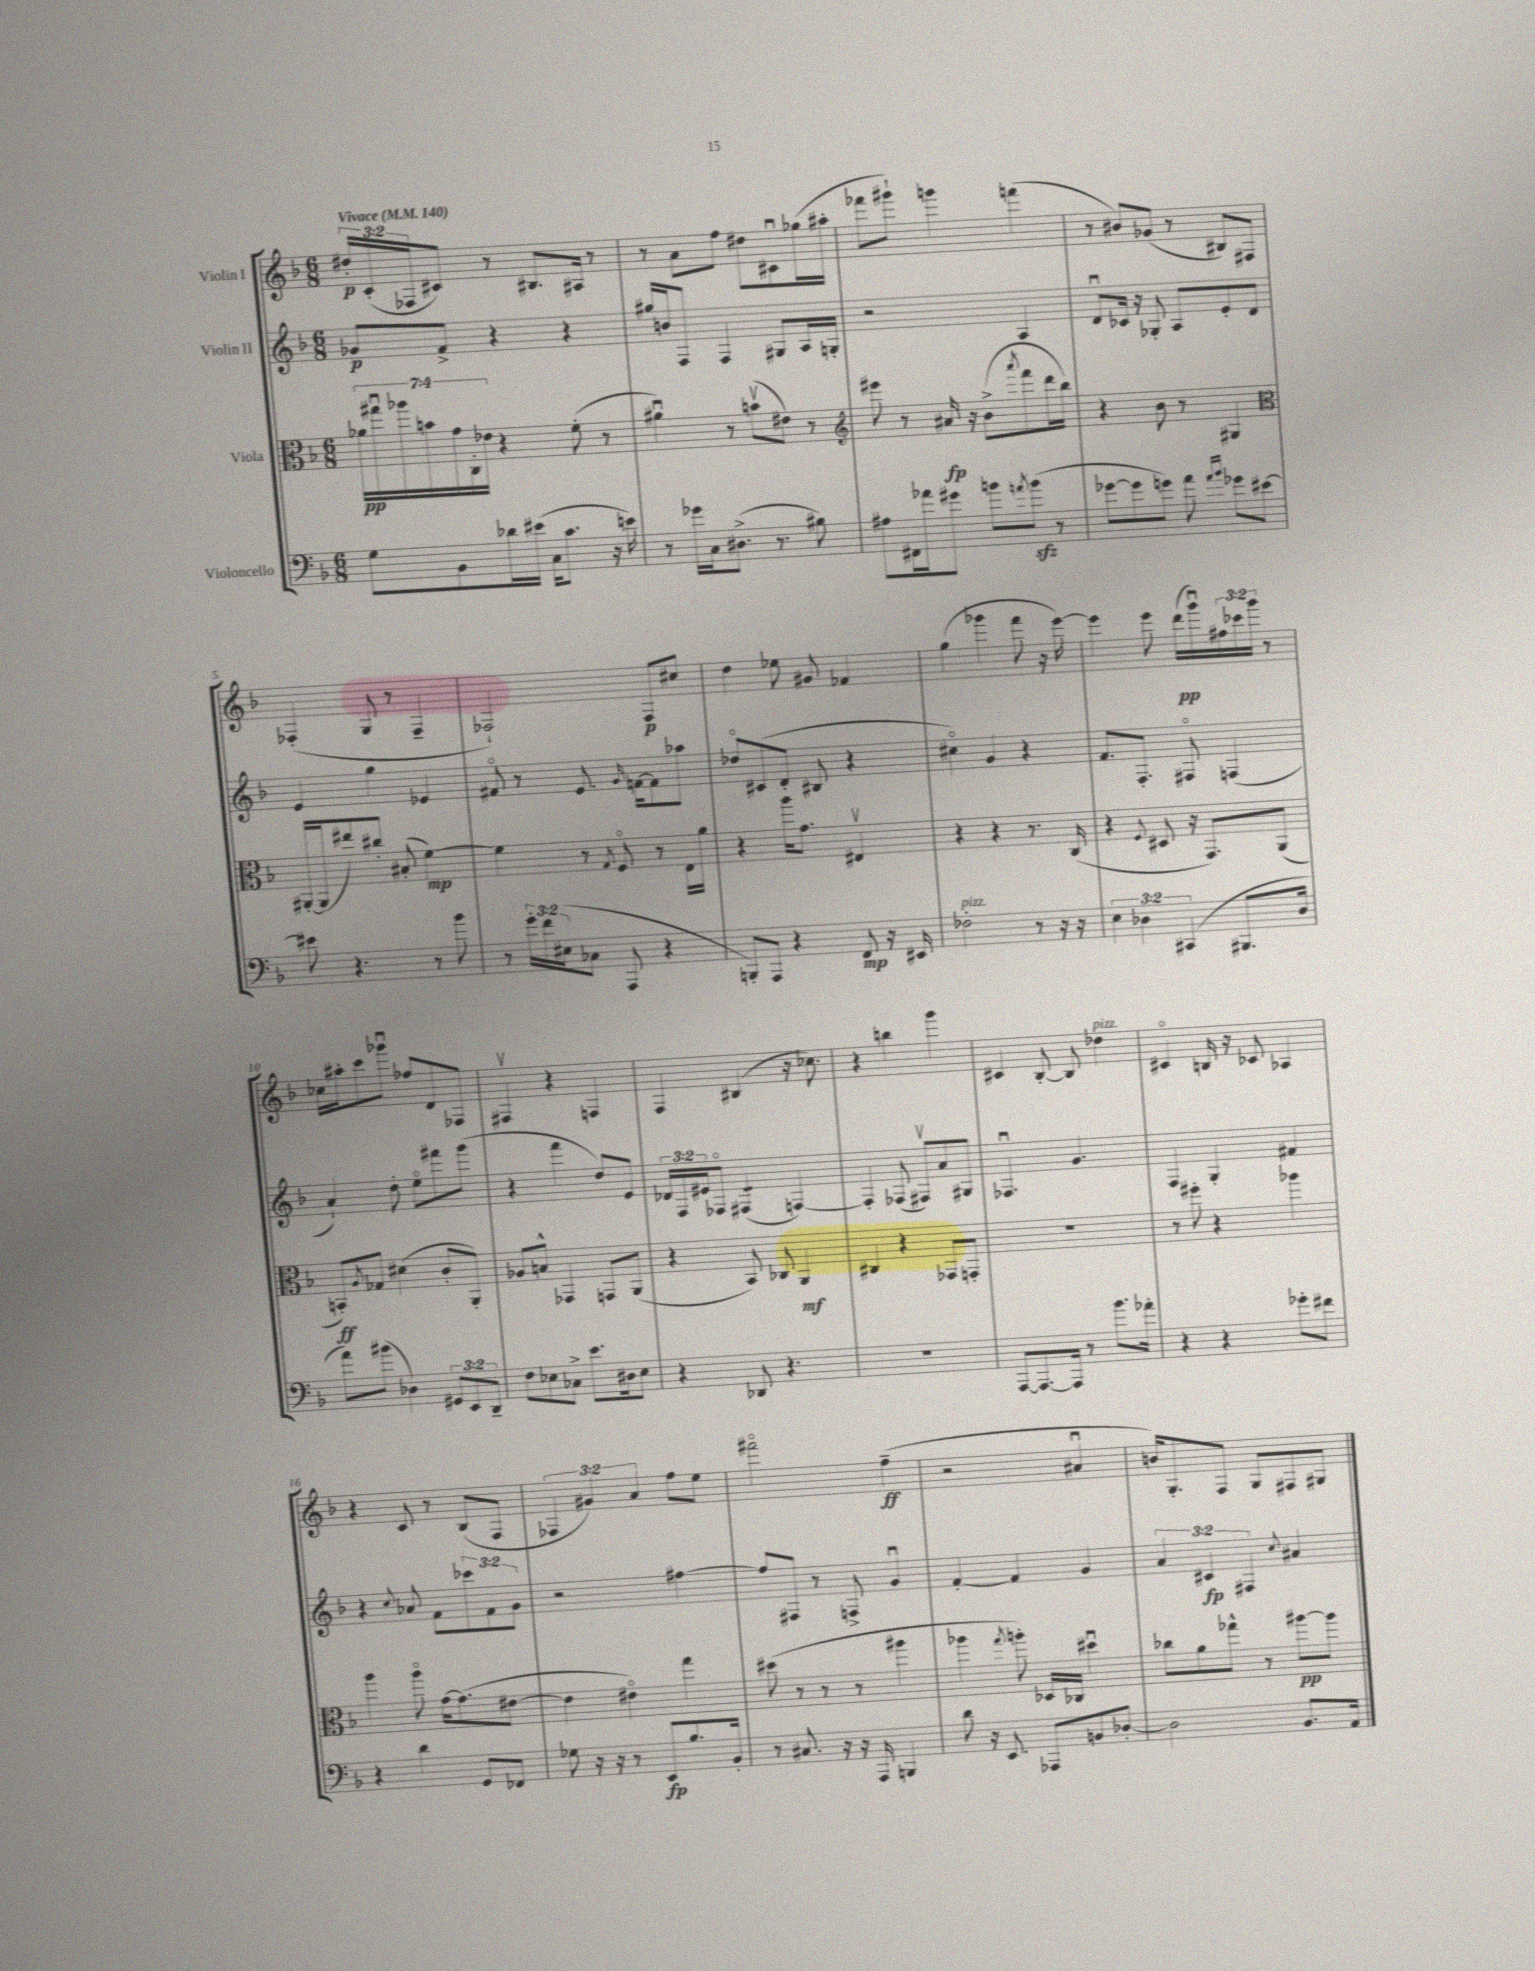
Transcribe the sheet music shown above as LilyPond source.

<<
\new StaffGroup <<
\new Staff = "s0" \with { instrumentName = "Violin I" } {
    \clef treble \key f \major \numericTimeSignature \time 6/8 \override Staff.TupletNumber.text = #tuplet-number::calc-fraction-text \tempo "Vivace" 4 = 140
    \tuplet 3/2 { dis''16-.\p c'16-.( fes16 } cis'8) r8 bis8. ais16 r8 |
    r8 a'8 f''8 dis''8 cis'8\downbow ges''16( ais''16-. |
    fes'''8 gis'''8-!) g'''4 f'''4( |
    r8 bis'8) ges'8( r8 bis8) fis8 |
    fes4-.( g8 r8 fes4-- |
    fes2-!) fes8\p cis''8 |
    d''4 ees''8 gis'8 fes'4 |
    g''4( ges'''4 f'''8 r16 e'''16~) |
    e'''4 e'''8 d'''16\pp( g'''16\downbow) \tuplet 3/2 { fis''16 ces'''16 g'''16 } r8 |
    ces''16 ais''16-. c'''8 ges'''8\downbow fes''8 d'8 fes8 |
    fis4\upbow r4 f4 |
    f4 bis4( r16 ces''8.) |
    r4 b''4 g'''4 |
    cis'4 bes8~-. bes8 des''4^\markup { \italic "pizz." } |
    cis'4\flageolet b16 r16 ces'8 aes4 |
    r4 c'8 r8 bes8( f8 |
    \tuplet 3/2 { fes4 gis'4) a'4 } f''8 e''8 |
    fis'''2\flageolet f''4--\ff( |
    r2 ais'4\downbow |
    b'16) g8.-. f8 g8 fis8 gis8 \bar "|." |
}
\new Staff = "s1" \with { instrumentName = "Violin II" } {
    \clef treble \key f \major \numericTimeSignature \time 6/8 \override Staff.TupletNumber.text = #tuplet-number::calc-fraction-text
    ges'8\p f'8-> r4 r4 |
    gis''16 b'16 f8 f4 gis8 a16 g16-. |
    r2 a4 |
    d'8\downbow ces'16 r16 ges8-. a8 e'8-. d'8 |
    e'4 g''4 ees'4 |
    fis'8\flageolet r8 e'8. \grace { g'16 } f'16~ f'8 aes''8 |
    des''8\flageolet cis'8( d'8-. bis8 r4 |
    cis''4\flageolet) g'4 r4 |
    f'8. f8.-. fis8\flageolet f4( |
    a'4-!) d''8-. e''8\flageolet fis'''8 g'''8( |
    r4 f'''4 d''8) e'8 |
    \tuplet 3/2 { des'16 f16 eis'16 } fes8\flageolet fis4:8( f4~) |
    f4-. fes8( fis8\upbow) a'8 gis8 |
    fes4.\downbow g'4. |
    f4 g4-. fis'4 |
    r4 \appoggiatura { c''8 } aes'8 f'8 \tuplet 3/2 { ces'''8 f'8 g'8 } |
    r2 fis''4~ |
    fis''8 fis8 r8 f8-> g'4\downbow |
    f'4~-. f'4 g'4 |
    \tuplet 3/2 { a'4 cis'4\fp fis4 } \appoggiatura { c''8 } ais'4 \bar "|." |
}
\new Staff = "s2" \with { instrumentName = "Viola" } {
    \clef alto \key f \major \numericTimeSignature \time 6/8 \override Staff.TupletNumber.text = #tuplet-number::calc-fraction-text
    \tuplet 7/4 { aes'16\pp gis''16\downbow aes''16 b'16 g'16 c16-. ees'16 } r4 f'8-.( r8 |
    ais'4\downbow) r8 b'8\upbow( eis'8) r8 |
    \clef treble eis'''8 r8 ais'16\fp r16 bes'8->( \acciaccatura { a'''8 } f'''8 d'''16 bes''16) |
    r4 bes'8 r8 gis4 |
    \clef alto ais,16~-. ais,16( eis''8) cis''8-. bis8-.( f'4~\mp) |
    f'4 r8 \acciaccatura { g8 } f8\flageolet r8 e16 a'16 |
    r4 a''16 g'8. eis4\upbow |
    r4 r4 r8. c16( |
    r4 \appoggiatura { f8 } dis8 r16 g,8.) a,8( |
    b,8-.\ff) \acciaccatura { a8 } ges8 dis'4( c'8-. a,8-.) |
    aes8 b8-^ ges,4 g,8 a,8( |
    r4 bes,8) ces8 a,4\mf |
    cis4 r4 ges,8 g,8-. |
    R2. |
    r8 fis''8-. r4 aes''4 |
    a''4 a''8\flageolet g'16~ g'8.( eis'8~ |
    eis'4 eis'4\flageolet) g''4 |
    dis''8( r8 r8 r8 ais''4 |
    aes''4 \acciaccatura { g''8 } a''8-.) des16 ces16 dis''4\downbow |
    ces''8 a'8 ges''8-^ r8 ais''8~\pp ais''8 \bar "|." |
}
\new Staff = "s3" \with { instrumentName = "Violoncello" } {
    \clef bass \key f \major \numericTimeSignature \time 6/8 \override Staff.TupletNumber.text = #tuplet-number::calc-fraction-text
    g8 bes,8 des'16 eis'16( c16 c'8. r16 e'16) |
    r8 ges'16 c16 dis8.->( r8. bis8) |
    ais8 fis,16 aes'16 gis'8 b'8 \acciaccatura { a'8 } b'8\sfz( r8 |
    ges'8~ ges'8 g'8) a'8 \grace { a'16 bes'16 } ges'8 eis'8~ |
    eis'8 r4. r8 bes'8 |
    r8 \tuplet 3/2 { g'16-. f'16 eis16( } ces8 a,,8 r4 |
    b,,8-.) a,,8 r4 f,8\mp r16 eis,16 |
    fes2-.^\markup { \italic "pizz." } r8 r16 r16 |
    \tuplet 3/2 { e4 des4 cis,4( } bis,,8. des16 |
    a'8) bis'8( des4) \tuplet 3/2 { gis,8 e,8 d,8-- } |
    f8 ees8 ces8-> e'8. dis16 ees8 |
    r4 des,8 r4. |
    R2. |
    a,,8~ a,,8.~ a,,16 r8 bes'8. aes'16-. |
    r4 r4 ges'8-. fis'8 |
    r4 d'4 g,8 fes,8 |
    ges8 r16 r16 r8 e,8\fp bes8. bes,16-. |
    r8 cis8. r16 r16 a,,16 b,,4 |
    d'8 r16 e,8. aes,,8 b,8 des8~-. |
    des2 bes,8. a,16 \bar "|." |
}
>>
>>
